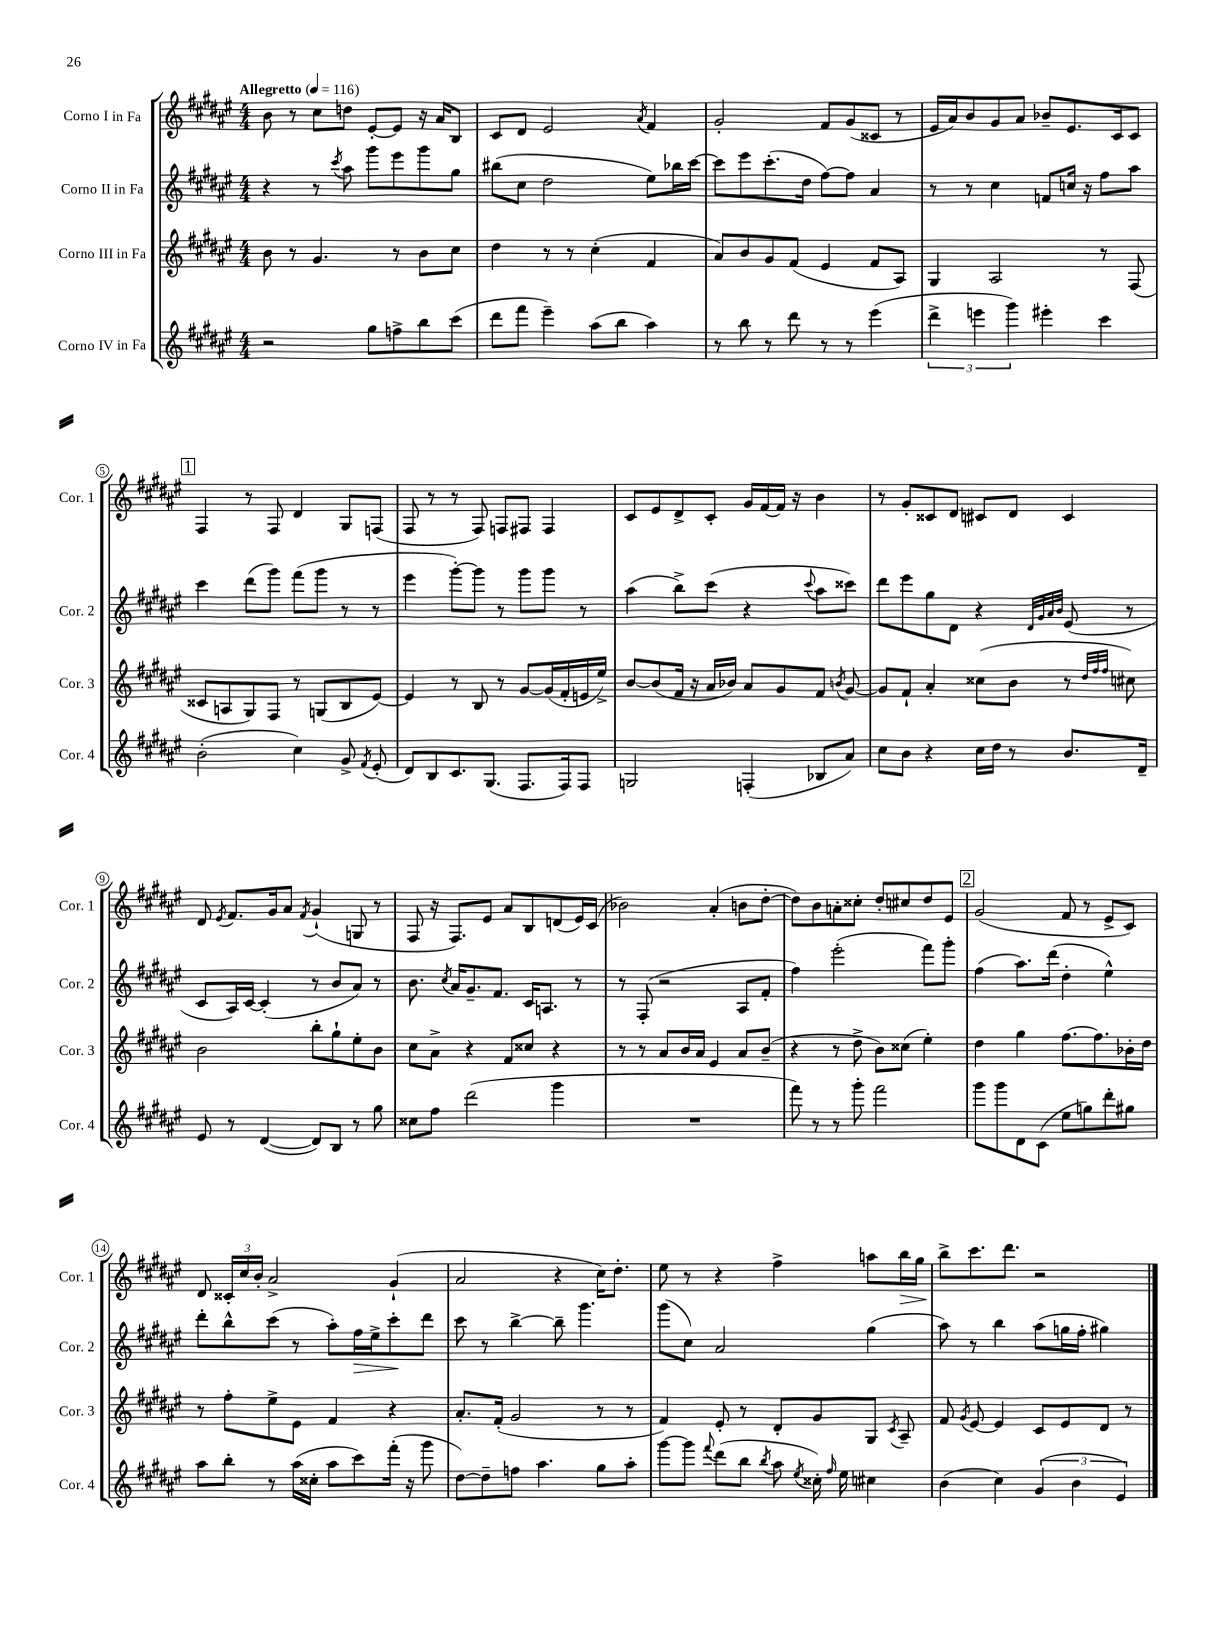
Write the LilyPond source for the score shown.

<<
\new StaffGroup <<
\new Staff = "s0" \with { instrumentName = "Corno I in Fa" shortInstrumentName = "Cor. 1" } {
    \clef treble \key fis \major \numericTimeSignature \time 4/4 \tempo "Allegretto" 4 = 116
    \autoBeamOff b'8 r8 cis''8[ d''8] eis'8[~-. eis'8] r16 ais'16[ b8] |
    cis'8[ dis'8] eis'2 \acciaccatura { ais'8 } fis'4 |
    gis'2-. fis'8[ gis'8( cisis'8] r8 |
    eis'16[ ais'16) b'8 gis'8 ais'8] bes'8[-- eis'8. cis'16 cis'8] |
    \mark \markup { \box "1" } fis4 r8 fis8 dis'4 gis8[ f8]( |
    fis8 r8 r8 fis8) f8[ fis8] fis4 |
    cis'8[ eis'8 dis'8-> cis'8]-. gis'16[ fis'16~ fis'16] r16 b'4 |
    r8 gis'8[-. cisis'8 dis'8] cis'8[ dis'8] cis'4 |
    dis'8 \acciaccatura { eis'8 } fis'8.[ gis'16 ais'8] \acciaccatura { fis'8 } gis'4-!( g8 r8 |
    fis8 r16 fis8.[) eis'8] ais'8[ b8 d'8( eis'16) cis'16]( |
    bes'2) ais'4-.( b'8[ dis''8]~-. |
    dis''8[) b'8 a'8-. cisis''8]-. dis''8[-. cis''8 dis''8 eis'8] |
    \mark \markup { \box "2" } gis'2( fis'8 r8 eis'8[-> cis'8]) |
    dis'8 \tuplet 3/2 { cisis'16[-. cis''16 b'16]-. } ais'2-> gis'4-!( |
    ais'2 r4 cis''16[) dis''8.]-. |
    eis''8 r8 r4 fis''4-> a''8[ b''16\> gis''16] |
    b''8[->\! cis'''8. dis'''8.] r2 \bar "|." |
}
\new Staff = "s1" \with { instrumentName = "Corno II in Fa" shortInstrumentName = "Cor. 2" } {
    \clef treble \key fis \major \numericTimeSignature \time 4/4
    \autoBeamOff r4 r8 \acciaccatura { cis'''8 } ais''8 gis'''8[ eis'''8 gis'''8 gis''8] |
    bis''8[( cis''8] dis''2 eis''8[) bes''16 cis'''16]~ |
    cis'''8[ eis'''8 cis'''8.-.( dis''16] fis''8[~) fis''8] ais'4 |
    r8 r8 cis''4 f'8[ c''16] r16 fis''8[ ais''8] |
    \mark \markup { \box "1" } cis'''4 dis'''8[( gis'''8]) fis'''8[( gis'''8] r8 r8 |
    eis'''4 gis'''8[~-.) gis'''8] r8 gis'''8[ gis'''8] r8 |
    ais''4( b''8[->) cis'''8]( r4 \appoggiatura { cis'''8 } ais''8[ cisis'''8]) |
    dis'''8[ eis'''8 gis''8 dis'8] r4 \grace { dis'32[ gis'32 ais'32 b'32] } eis'8( r8 |
    cis'8[ ais16) cis'16]~ cis'4-.( r8 b'8[ ais'8]) r8 |
    b'8. \acciaccatura { cis''8 } ais'16[ gis'8.-- fis'8.] cis'16[ a8.] r8 |
    r8 fis8-.( r2 ais8[ fis'8]-. |
    fis''4) eis'''2-.( fis'''8[) gis'''8]-. |
    \mark \markup { \box "2" } fis''4( ais''8.[) dis'''16]( dis''4-. eis''4-^) |
    dis'''8[-. b''8-^ cis'''8]( r8 ais''8[-.) fis''16\> eis''16-> cis'''8-.\! dis'''8] |
    cis'''8 r8 b''4~-> b''8-- gis'''4. |
    gis'''8[( cis''8]) ais'2 gis''4( |
    ais''8) r8 b''4 ais''8[( g''16 fis''16]-. gis''4) \bar "|." |
}
\new Staff = "s2" \with { instrumentName = "Corno III in Fa" shortInstrumentName = "Cor. 3" } {
    \clef treble \key fis \major \numericTimeSignature \time 4/4
    \autoBeamOff b'8 r8 gis'4. r8 b'8[ cis''8] |
    dis''4 r8 r8 cis''4-.( fis'4 |
    ais'8[) b'8 gis'8 fis'8]( eis'4 fis'8[ ais8]) |
    gis4 ais2 r8 fis8( |
    \mark \markup { \box "1" } cisis'8[ a8 gis8) fis8] r8 g8[( b8 eis'8]~) |
    eis'4 r8 b8 r8 gis'8[~ gis'16( fis'16-. e'16 eis''16]->) |
    b'8[~ b'8( fis'16] r16 ais'16[ bes'16]) ais'8[ gis'8 fis'8] \acciaccatura { b'8 } gis'8~ |
    gis'8[ fis'8]-! ais'4-. cisis''8[( b'8] r8 \grace { dis''32[ fis''32 fis''32] } cis''8) |
    b'2 b''8[-. gis''8-! eis''8-. b'8] |
    cis''8[ ais'8]-> r4 fis'8[ cisis''8] r4 |
    r8 r8 ais'8[ b'16 ais'16] eis'4 ais'8[ b'8]--( |
    r4 r8 dis''8-> b'8[) cisis''8]( eis''4-.) |
    \mark \markup { \box "2" } dis''4 gis''4 fis''8.[~ fis''8. bes'16-. dis''16] |
    r8 fis''8[-. eis''8-> eis'8] fis'4 r4 |
    ais'8.[-. fis'16]-.( gis'2 r8 r8 |
    fis'4) eis'8-. r8 dis'8[-. gis'8 gis8] \acciaccatura { cis'8 } ais8-- |
    fis'8 \acciaccatura { gis'8 } eis'8~ eis'4 cis'8[ eis'8 dis'8] r8 \bar "|." |
}
\new Staff = "s3" \with { instrumentName = "Corno IV in Fa" shortInstrumentName = "Cor. 4" } {
    \clef treble \key fis \major \numericTimeSignature \time 4/4
    \autoBeamOff r2 gis''8[ f''8-> b''8 cis'''8]( |
    dis'''8[ fis'''8] eis'''4--) ais''8[( b''8] ais''4) |
    r8 b''8 r8 dis'''8 r8 r8 eis'''4( |
    \tuplet 3/2 { dis'''4-> e'''4 gis'''4) } eis'''4-. cis'''4 |
    \mark \markup { \box "1" } b'2-.( cis''4) gis'8-> \acciaccatura { fis'8 } eis'8-.( |
    dis'8[) b8 cis'8. gis8.]( fis8.[ fis16) fis8] |
    g2 f4-.( bes8[ ais'8]) |
    cis''8[ b'8] r4 cis''16[ dis''16] r8 b'8.[ dis'16]-- |
    eis'8 r8 dis'4~( dis'8[) b8] r8 gis''8 |
    cisis''8[ fis''8] dis'''2( gis'''4 |
    R1 |
    fis'''8) r8 r8 gis'''8-. fis'''2 |
    \mark \markup { \box "2" } gis'''8[ gis'''8 dis'8 cis'8]( eis''8[ g''8) dis'''8-. gis''8] |
    ais''8[ b''8]-. r8 ais''16[( cisis''16]-. ais''8[ cis'''8) fis'''16]-.( r16 gis'''8 |
    dis''8[~) dis''8-- f''8] ais''4. gis''8[ ais''8]-. |
    gis'''8[~ gis'''8] \appoggiatura { fis'''8 } dis'''8[( b''8] \acciaccatura { b''8 } ais''8 \acciaccatura { eis''8 } cisis''16-.) \grace { fis''16 } eis''16 cis''4 |
    b'4( cis''4) \tuplet 3/2 { gis'4( b'4 eis'4) } \bar "|." |
}
>>
>>
\layout { \context { \Score \override BarNumber.stencil = #(make-stencil-circler 0.1 0.3 ly:text-interface::print) } }
